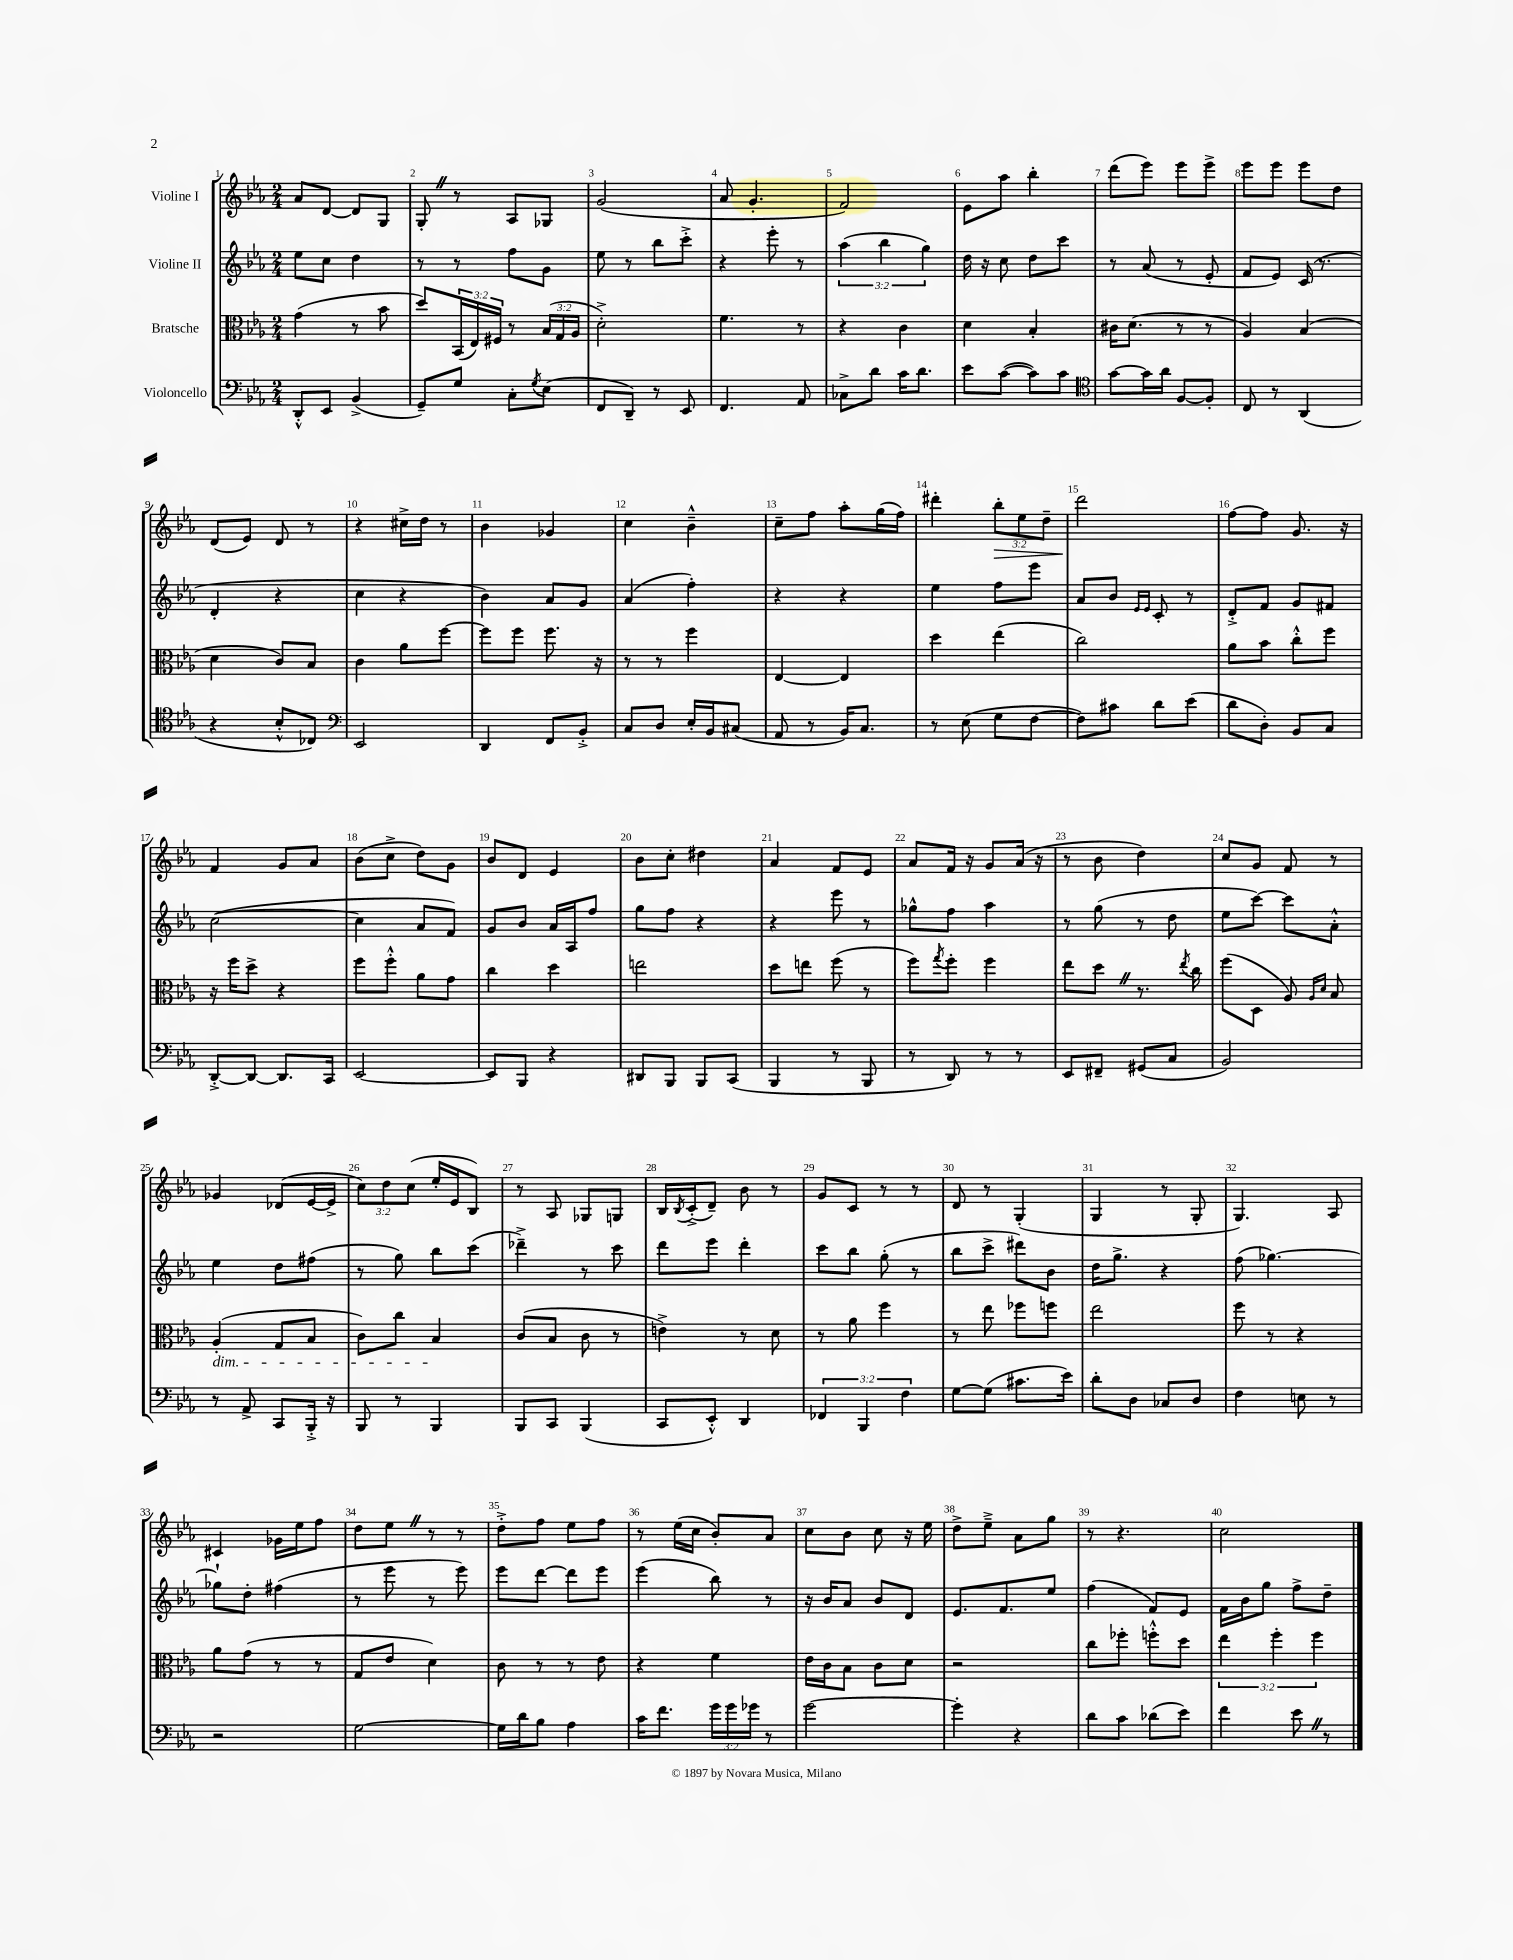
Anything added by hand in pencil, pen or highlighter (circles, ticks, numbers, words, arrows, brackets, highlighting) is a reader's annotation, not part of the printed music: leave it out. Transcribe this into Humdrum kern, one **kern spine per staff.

**kern	**kern	**kern	**kern	**dynam
*part4	*part3	*part2	*part1	*part1
*staff4	*staff3	*staff2	*staff1	*staff1
*I"Violoncello	*I"Bratsche	*I"Violine II	*I"Violine I	*
*clefF4	*clefC3	*clefG2	*clefG2	*
*k[b-e-a-]	*k[b-e-a-]	*k[b-e-a-]	*k[b-e-a-]	*
*M2/4	*M2/4	*M2/4	*M2/4	*
=1	=1	=1	=1	=1
8DD'^^/L	(4g\	8ee-\L	8a-/L	.
8EE-/J	.	8cc\J	[8d/J	.
(4BB-^/	8r	4dd\	8d/L]	.
.	8b-\	.	8G/J	.
=2	=2	=2	=2	=2
8GG~/L)	8dd/L)	8r	8G'Z/	.
8G/J	(24BB-/L	8r	8r	.
.	24E-/)	.	.	.
.	24F#X/JJ	.	.	.
8C'\L	8r	8ff\L	8A-/L	.
8qG/	.	.	.	.
(8E-\J	(24B-/LL	8g\J	8G-X/J	.
.	24G/	.	.	.
.	24A-/JJ	.	.	.
=3	=3	=3	=3	=3
8FF/L	2d'^\)	8ee-\	(2g/	.
8DD~/J)	.	8r	.	.
8r	.	8bb-\L	.	.
8EE-/	.	8ccc'^\J	.	.
=4	=4	=4	=4	=4
4.FF/	4.f\	4r	8a-/	.
.	.	.	4.g'/	.
.	.	8eee-'\	.	.
8AA-/	8r	8r	.	.
=5	=5	=5	=5	=5
8C-X^\L	4r	(6aa-\	2f/)	.
8d\J	.	.	.	.
.	.	6bb-\	.	.
16c\KL	4c\	.	.	.
8.d\J	.	.	.	.
.	.	6gg\)	.	.
=6	=6	=6	=6	=6
8e-\L	4d\	16dd\	8e-\L	.
.	.	16r	.	.
([8c\J	.	8cc\	8aa-\J	.
8c\L])	4B-'/	8dd\L	4bb-'\	.
8c\J	.	8ccc\J	.	.
=7	=7	=7	=7	=7
*clefC4	*	*	*	*
[8g\L	16c#X\KL	8r	(8ddd\L	.
.	(8.d\J	.	.	.
16g\L]	.	(8a-/	8eee-\J)	.
16a-\JJ	.	.	.	.
[8F/L	8r	8r	8eee-\L	.
8F'/J]	8r	8e-'/	8eee-^\J	.
=8	=8	=8	=8	=8
8C/	4A-/)	8f/L	8eee-\L	.
8r	.	8e-/J)	8eee-\J	.
(4AA-/	(4B-/	(16c/	8eee-\L	.
.	.	8.r	.	.
.	.	.	8dd\J	.
!!LO:LB:g=z
=9	=9	=9	=9	=9
4r	4d\	4d'/	(8d/L	.
.	.	.	8e-/J)	.
8B-'^^/L	8c/L)	4r	8d/	.
8C-X/J)	8B-/J	.	8r	.
=10	=10	=10	=10	=10
*clefF4	*	*	*	*
2EE-/	4c\	4cc\	4r	.
.	8a-\L	4r	16cc#X^\LL	.
.	.	.	16dd\JJ	.
.	[8ff\J	.	8r	.
=11	=11	=11	=11	=11
4DD/	8ff\L]	4b-\)	4b-\	.
.	8ff\J	.	.	.
8FF/L	8.ff\	8a-/L	4g-X/	.
8BB-'^/J	.	8g/J	.	.
.	16r	.	.	.
=12	=12	=12	=12	=12
8C/L	8r	(4a-/	4cc\	.
8D/J	8r	.	.	.
16E-'/LL	4ff\	4ff'\)	4b-~^^\	.
16BB-/J	.	.	.	.
(8C#X/J	.	.	.	.
=13	=13	=13	=13	=13
8AA-/	[4E-/	4r	8cc~\L	.
8r	.	.	8ff\J	.
16BB-/KL)	4E-/]	4r	8aa-'\L	.
8.C/J	.	.	.	.
.	.	.	(16gg\L	.
.	.	.	16ff\JJ)	.
=14	=14	=14	=14	=14
8r	4dd\	4ee-\	4ddd#X'\	.
(8E-\	.	.	.	.
!	!	!	!	!LO:HP:b
8G\L	(4ee-\	8ff\L	12bb-'\L	>
.	.	.	12ee-\	.
[8F\J	.	8eee-\J	.	.
.	.	.	12dd~\J	.
=15	=15	=15	=15	=15
8F\L])	2cc\)	8a-/L	2ddd\	.
8c#X\J	.	8b-/J	.	.
.	.	16qqe-/LL	.	.
.	.	16qqe-/JJ	.	.
8d\L	.	8c'/	.	.
(8e-\J	.	8r	.	.
.	.	.	.	]
=16	=16	=16	=16	=16
8d\L	8a-\L	8d'^/L	[8ff\L	.
8D'\J)	8b-\J	8f/J	8ff\J]	.
8BB-/L	8cc'^^\L	8g/L	8.g/	.
8C/J	8ff\J	8f#X/J	.	.
.	.	.	16r	.
!!LO:LB:g=z
=17	=17	=17	=17	=17
[8DD'^/L	16r	([2cc\	4f/	.
.	16ff\KL	.	.	.
8DD/J_	8dd^\J	.	.	.
8.DD/L]	4r	.	8g/L	.
.	.	.	8a-/J	.
16CC/Jk	.	.	.	.
=18	=18	=18	=18	=18
[2EE-/	8ff\L	4cc\]	(8b-\L	.
.	8ff'^^\J	.	8cc^\J	.
.	8a-\L	8a-/L	8dd\L)	.
.	8g\J	8f/J)	8g\J	.
=19	=19	=19	=19	=19
8EE-/L]	4cc\	8g/L	8b-/L	.
8BBB-/J	.	8b-/J	8d/J	.
4r	4dd\	16a-/LL	4e-/	.
.	.	16A-/J	.	.
.	.	8ff/J	.	.
=20	=20	=20	=20	=20
8DD#X/L	2een\	8gg\L	8b-\L	.
8BBB-/J	.	8ff\J	8cc'\J	.
8BBB-/L	.	4r	4dd#X\	.
(8CC/J	.	.	.	.
=21	=21	=21	=21	=21
4BBB-/	8dd\L	4r	4a-/	.
.	8een\J	.	.	.
8r	(8ff\	8eee-\	8f/L	.
8BBB-/	8r	8r	8e-/J	.
=22	=22	=22	=22	=22
8r	8ff\L)	8gg-X^^\L	8a-/L	.
.	8qgg/	.	.	.
8DD/)	8ff'\J	8ff\J	16f/Jk	.
.	.	.	16r	.
8r	4ff\	4aa-\	8g/L	.
8r	.	.	(16a-/Jk	.
.	.	.	16r	.
=23	=23	=23	=23	=23
8EE-/L	8ee-\L	8r	8r	.
8FF#X~/J	8ddZ\J	(8gg\	8b-\	.
(8GG#X/L	8.r	8r	4dd\)	.
8C/J	.	8dd\	.	.
.	8qee-/	.	.	.
.	16cc\	.	.	.
=24	=24	=24	=24	=24
2BB-/)	(8ff\L	8ee-\L	8cc/L	.
.	8D\J	[8ccc\J)	8g/J	.
.	8A-/)	8ccc\L]	8f/	.
.	16qqA-/LL	.	.	.
.	16qqd/JJ	.	.	.
.	8B-/	8a-'^^\J	8r	.
!!LO:LB:g=z
=25	=25	=25	=25	=25
!	!LO:TX:b:i:t=dim.	!	!	!
8r	(4A-'/	4ee-\	4g-X/	.
8AA-^/	.	.	.	.
8CC/L	8G/L	8dd\L	(8d-X/L	.
16BBB-'^/Jk	8B-/J	(8ff#X\J	[16e-/L	.
16r	.	.	16e-^/JJ]	.
=26	=26	=26	=26	=26
8BBB-/	8c\L)	8r	12cc\L)	.
.	.	.	12dd\	.
8r	8cc\J	8gg\)	.	.
.	.	.	(12cc\J	.
4BBB-/	4B-/	8bb-\L	16ee-'/LL	.
.	.	.	16e-/J	.
.	.	(8ccc\J	8B-/J)	.
=27	=27	=27	=27	=27
8BBB-/L	(8c/L	4ddd-X~^\)	8r	.
8CC/J	8B-/J	.	8A-/	.
(4BBB-/	8c\	8r	8G-X/L	.
.	8r	8ccc\	8Gn/J	.
=28	=28	=28	=28	=28
8CC/L	4en^\)	8ddd\L	16B-/LL	.
.	.	.	8qB-/	.
.	.	.	(16c'^/J	.
8EE-'^^/J)	.	8eee-\J	8d~/J)	.
4DD/	8r	4ddd'\	8b-\	.
.	8d\	.	8r	.
=29	=29	=29	=29	=29
6FF-X/	8r	8ccc\L	8g/L	.
.	8a-\	8bb-\J	8c/J	.
6BBB-/	.	.	.	.
.	4ff\	(8gg'\	8r	.
6F\	.	.	.	.
.	.	8r	8r	.
=30	=30	=30	=30	=30
[8G\L	8r	8bb-\L	8d/	.
(8G\J]	8ee-\	8ccc^\J	8r	.
8.c#X\L	8ff-X\L	8ddd#X\L)	(4G'/	.
.	8ffn\J	8b-\J	.	.
16e-\Jk)	.	.	.	.
=31	=31	=31	=31	=31
8d'\L	2ee-\	16dd\KL	4G/	.
.	.	8.gg^\J	.	.
8D\J	.	.	.	.
8C-X/L	.	4r	8r	.
8D/J	.	.	8G'/	.
=32	=32	=32	=32	=32
4F\	8ff\	(8ff\	4.G/)	.
.	8r	[4.gg-X\)	.	.
8En\	4r	.	.	.
8r	.	.	8A-/	.
!!LO:LB:g=z
=33	=33	=33	=33	=33
2r	8a-\L	8gg-X`\L]	4c#X/	.
.	(8g\J	8dd'\J	.	.
.	8r	(4ff#X\	16g-X\LL	.
.	.	.	16ee-\J	.
.	8r	.	8ff\J	.
=34	=34	=34	=34	=34
[2G\	8G/L	8r	8dd\L	.
.	8e-/J	8eee-\	8ee-Z\J	.
.	4d\)	8r	8r	.
.	.	8eee-\)	8r	.
=35	=35	=35	=35	=35
16G\LL]	8c\	8eee-\L	8dd'^\L	.
16d\J	.	.	.	.
8B-\J	8r	[8ddd\J	8ff\J	.
4A-\	8r	8ddd\L]	8ee-\L	.
.	8e-\	8eee-\J	8ff\J	.
=36	=36	=36	=36	=36
16c\KL	4r	(4eee-\	8r	.
8.f\J	.	.	.	.
.	.	.	(16ee-\LL	.
.	.	.	16cc\JJ	.
24g\LL	4f\	8bb-\)	8b-'/L)	.
24g\	.	.	.	.
24g-X\JJ	.	.	.	.
8r	.	8r	8a-/J	.
=37	=37	=37	=37	=37
[2g\	16e-\LL	16r	8cc\L	.
.	16c\J	16b-/KL	.	.
.	8B-\J	8a-/J	8b-\J	.
.	8c\L	8b-/L	8cc\	.
.	8d\J	8d/J	16r	.
.	.	.	16ee-\	.
=38	=38	=38	=38	=38
4g'\]	2r	8.e-/L	8dd^\L	.
.	.	.	8ee-~^\J	.
.	.	8.f/	.	.
4r	.	.	8a-\L	.
.	.	8ee-/J	8gg\J	.
=39	=39	=39	=39	=39
8d\L	8cc\L	(4ff\	8r	.
8c\J	8ff-X'\J	.	4.r	.
(8d-X\L	8ffn'^^\L	8f/L)	.	.
8e-\J)	8dd\J	8e-/J	.	.
=40	=40	=40	=40	=40
4f\	6ee-\	16f\LL	2cc\	.
.	.	16b-\J	.	.
.	.	8gg\J	.	.
.	6ff'\	.	.	.
8e-Z\	.	8ff^\L	.	.
.	6ff\	.	.	.
8r	.	8dd~\J	.	.
==	==	==	==	==
*-	*-	*-	*-	*-
